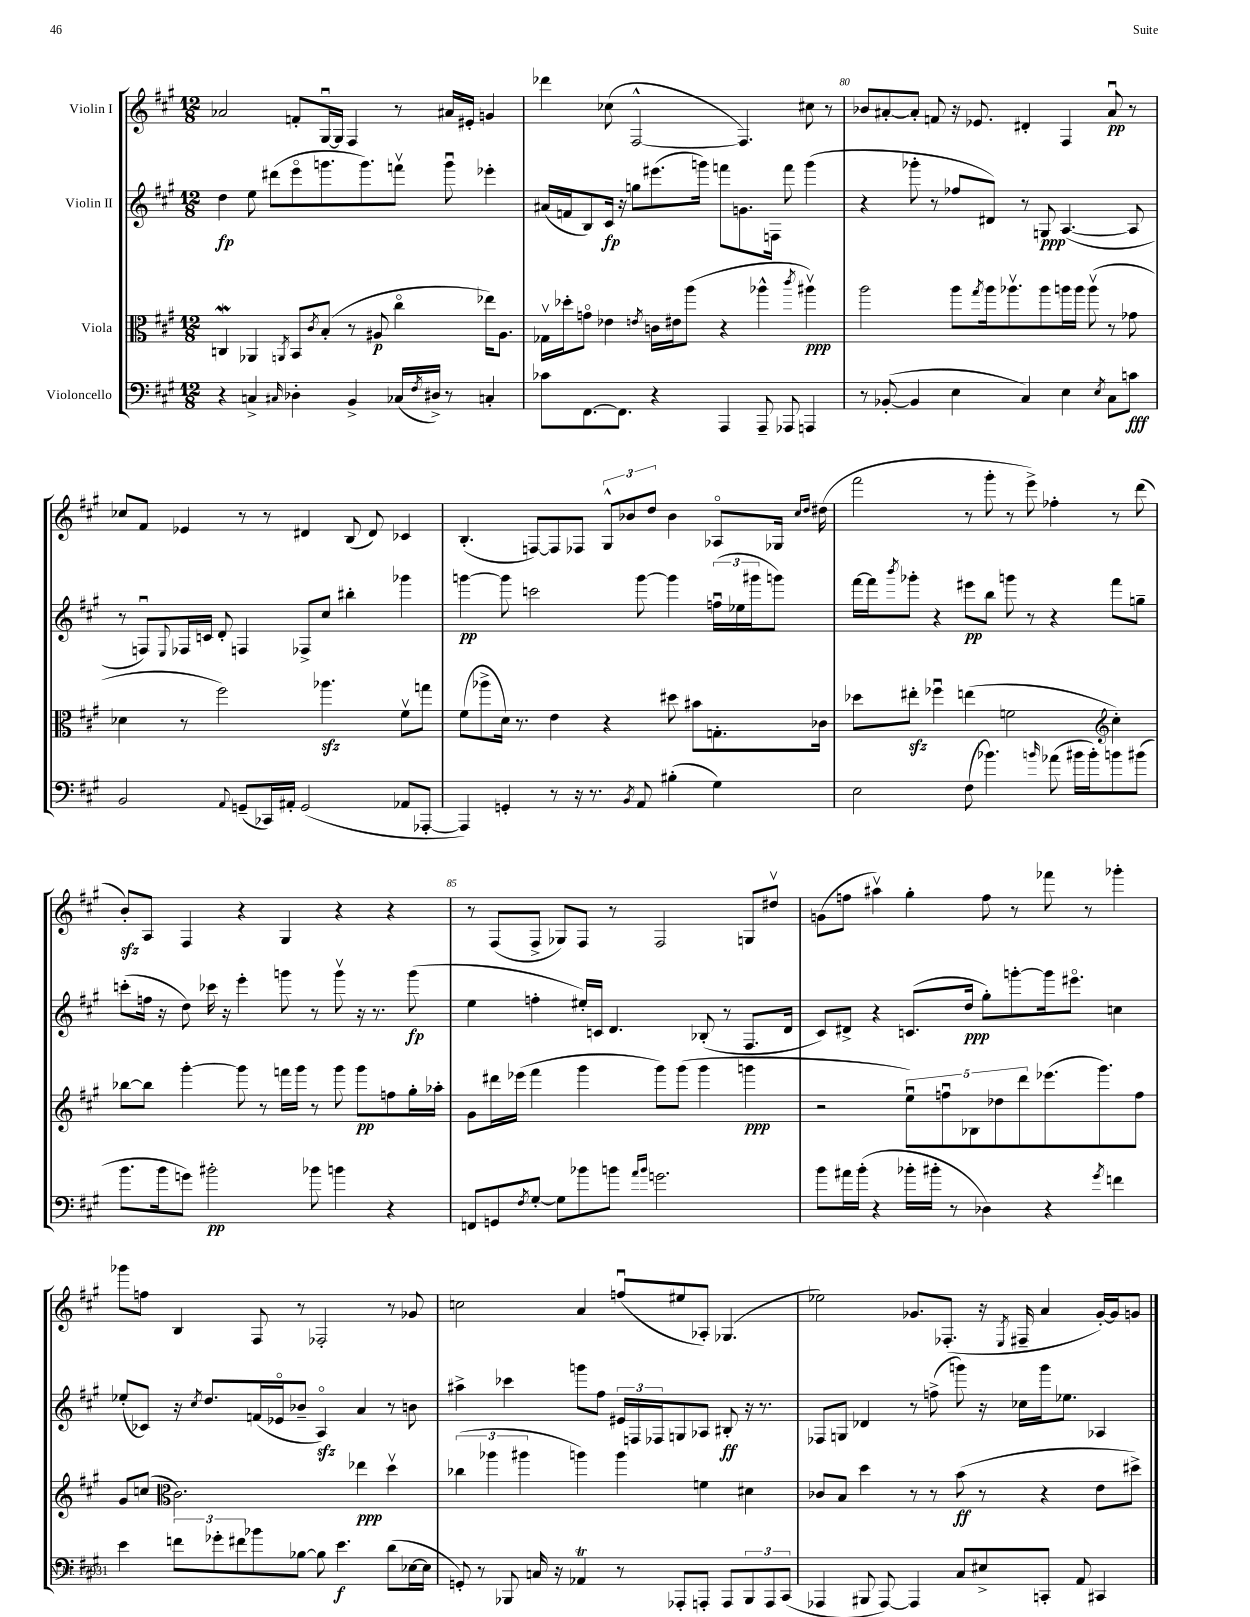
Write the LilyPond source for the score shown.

<<
\new StaffGroup <<
\new Staff = "s0" \with { instrumentName = "Violin I" } {
    \clef treble \key a \major \numericTimeSignature \time 12/8
    aes'2 f'8-. gis16~\downbow gis16 fis4 r8 ais'16 eis'16-. g'4 |
    des'''4 ces''8( fis2~-^ fis4.) cis''8 r8 |
    bes'8 ais'8~-. ais'8-. f'8 r16 ees'8. dis'4-. fis4 ais'8\downbow\pp r8 |
    ces''8 fis'8 ees'4 r8 r8 dis'4 b8( dis'8) ces'4 |
    b4.-.( f8~) f8 fes8 \tuplet 3/2 { gis8-^ bes'8 d''8 } bes'4 aes8\flageolet ges16 \grace { cis''16 d''16 } dis''16( |
    fis'''2 r8 gis'''8-. r8 e'''8->) fes''4-. r8 d'''8( |
    b'8-.\sfz) a8 fis4 r4 gis4 r4 r4 |
    r8 fis8( fis8-> ges8) fis8 r8 fis2 g8 dis''8\upbow |
    g'8( f''8 ais''4\upbow) gis''4-. f''8 r8 fes'''8 r8 ges'''4-. |
    ges'''8 f''8 b4 fis8 r8 fes2-. r8 ges'8 |
    c''2 a'4 f''8\downbow( eis''8 aes8-.) ges4.( |
    ees''2) ges'8. fes8.-.( r16 \acciaccatura { e8 } fis16-- a'4 ges'16~-.) ges'16 g'8 \bar "|." |
}
\new Staff = "s1" \with { instrumentName = "Violin II" } {
    \clef treble \key a \major \numericTimeSignature \time 12/8
    d''4\fp e''8 dis'''8( e'''8\flageolet g'''8. g'''8.) f'''8\upbow g'''8\downbow ees'''4-. |
    ais'16( f'16 b8) cis'16\fp r16 g''8 eis'''8.( g'''16) f'''8 g'8. f16 f'''8 g'''4( |
    r4 ges'''8-. r8 fes''8 dis'8) r8 g8\ppp a4.~( a8 |
    r8 f8\downbow) \appoggiatura { e8 } fes16 c'16 d'8-. f4 fes8-> cis''8 bis''4-. ges'''4 |
    g'''4~\pp g'''8 c'''2 g'''8~ g'''4 \tuplet 3/2 { f''16\downbow( ees''16 gis'''16 } g'''8) |
    fis'''16~ fis'''16 \acciaccatura { b'''8 } ges'''8-. r4 eis'''8\pp b''8 g'''8 r8 r4 fis'''8 g''8-- |
    c'''8-.( f''16 r16 d''8) ces'''16 r16 e'''4-. g'''8 r8 g'''8\upbow r16 r8. g'''8\fp( |
    e''4 f''4-. eis''16-.) c'16 d'4. bes8-.( r8 fis8. d'16 |
    cis'8) dis'8-> r4 c'8.( d''16\ppp gis''8-.) g'''8~-. g'''16 eis'''8.\flageolet c''4 |
    ees''8-.( ces'8) r16 \acciaccatura { cis''8 } d''8. f'16( ees'16\flageolet bes'8-- a4\flageolet\sfz) a'4 r8 b'8 |
    ais''4-> ces'''4 g'''8 fis''8 \tuplet 3/2 { eis'16 f16 fes16 } g8 aes8 bis8-.\ff r16 r8. |
    fes8 g8 des'4 r8 f''8->( g'''8) r16 ces''16 g'''16 ees''8. aes4 \bar "|." |
}
\new Staff = "s2" \with { instrumentName = "Viola" } {
    \clef alto \key a \major \numericTimeSignature \time 12/8
    c4\mordent aes,4 \acciaccatura { a,8 } b,8 \acciaccatura { cis'8 } b8-.( r8 ais8\p cis''4\flageolet ees''16) ais8. |
    ges16\upbow des''16-. g'8\flageolet ees'4 \acciaccatura { e'8 } c'16 eis'16 a''8( r4 aes''4-^ \acciaccatura { cis'''8 } ais''4\upbow\ppp) |
    a''2 a''8 \acciaccatura { gis''8 } a''16 aes''8.\upbow aes''8 a''16 a''16 a''8\upbow( r8 ges'8 |
    des'4 r8 fis''2) aes''4.\sfz fis'8\upbow g''8 |
    fis'8( aes''8-> d'16) r8. e'4 r4 dis''8 bis'8 g8.-. ces'16 |
    des''8 eis''8-.\sfz fes''4\downbow e''4( f'2 \clef treble cis''4-.) |
    bes''8~ bes''8 gis'''4~-. gis'''8 r8 f'''16 gis'''16 r8 gis'''8 gis'''8\pp f''8 gis''16-. aes''16-. |
    gis'8 dis'''16 ees'''16( fis'''4 gis'''4 gis'''8) gis'''8( gis'''4 g'''4\ppp |
    r2 \tuplet 5/4 { e''8\downbow) f''8\downbow bes8 des''8 d'''8 } ees'''8.( gis'''8.) f''8 |
    gis'8 c''8( \clef alto cis'2.) ees''4\ppp d''4\upbow |
    \tuplet 3/2 { ces''4( aes''4 ais''4 } a''4) a''4 f'4 dis'4 |
    ces'8 b8 d''4 r8 r8 b'8\ff( r8 r4 e'8 dis''8->) \bar "|." |
}
\new Staff = "s3" \with { instrumentName = "Violoncello" } {
    \clef bass \key a \major \numericTimeSignature \time 12/8
    r4 c4-> \grace { cis16 } des4-. b,4-> ces16( \acciaccatura { fis8 } dis16->) r8 c4-. |
    ces'8 fis,8.~ fis,8. r4 a,,4 a,,8-- aes,,8 a,,4 |
    r8 bes,8~-.( bes,4 e4 cis4) e4 \acciaccatura { e8 } cis8 c'8\fff |
    b,2 \appoggiatura { a,8 } g,8--( ces,16) ais,16-. g,2( aes,8 aes,,8~-. |
    aes,,4) g,4-. r8 r16 r8. \acciaccatura { b,8 } a,8 bis4-.( gis4) |
    e2 fis8( bes'4.) \grace { b'16 } aes'8( bis'16 bis'16-.) b'8 bis'8( |
    b'8. b'16 g'8) bis'2-.\pp bes'8 b'4 r4 |
    f,8 g,8 \acciaccatura { fis8 } gis8~-. gis8 bes'8 b'8 \grace { a'16 b'16 } g'2. |
    b'8 ais'16 b'16-.( r4 bes'16-. bis'16-. r8 des4) r4 \acciaccatura { gis'8 } f'4 |
    e'4 \tuplet 3/2 { f'8 ges'8-. fis'8 } bes'8 bes8~ bes8 e'4.\f d'8( ees16~ ees16 |
    g,8-.) r8 bes,,8 c16 r16 aes,4\trill r8 aes,,8-. a,,8-. a,,8 \tuplet 3/2 { bes,,8 a,,8 cis,8( } |
    aes,,4 bis,,8 aes,,8~) aes,,4 cis8 eis8-> c,8-. a,8 cis,4 \bar "|." |
}
>>
>>
\layout { \context { \Score currentBarNumber = #78 \override BarNumber.break-visibility = ##(#f #t #t) barNumberVisibility = #(every-nth-bar-number-visible 5) } }
